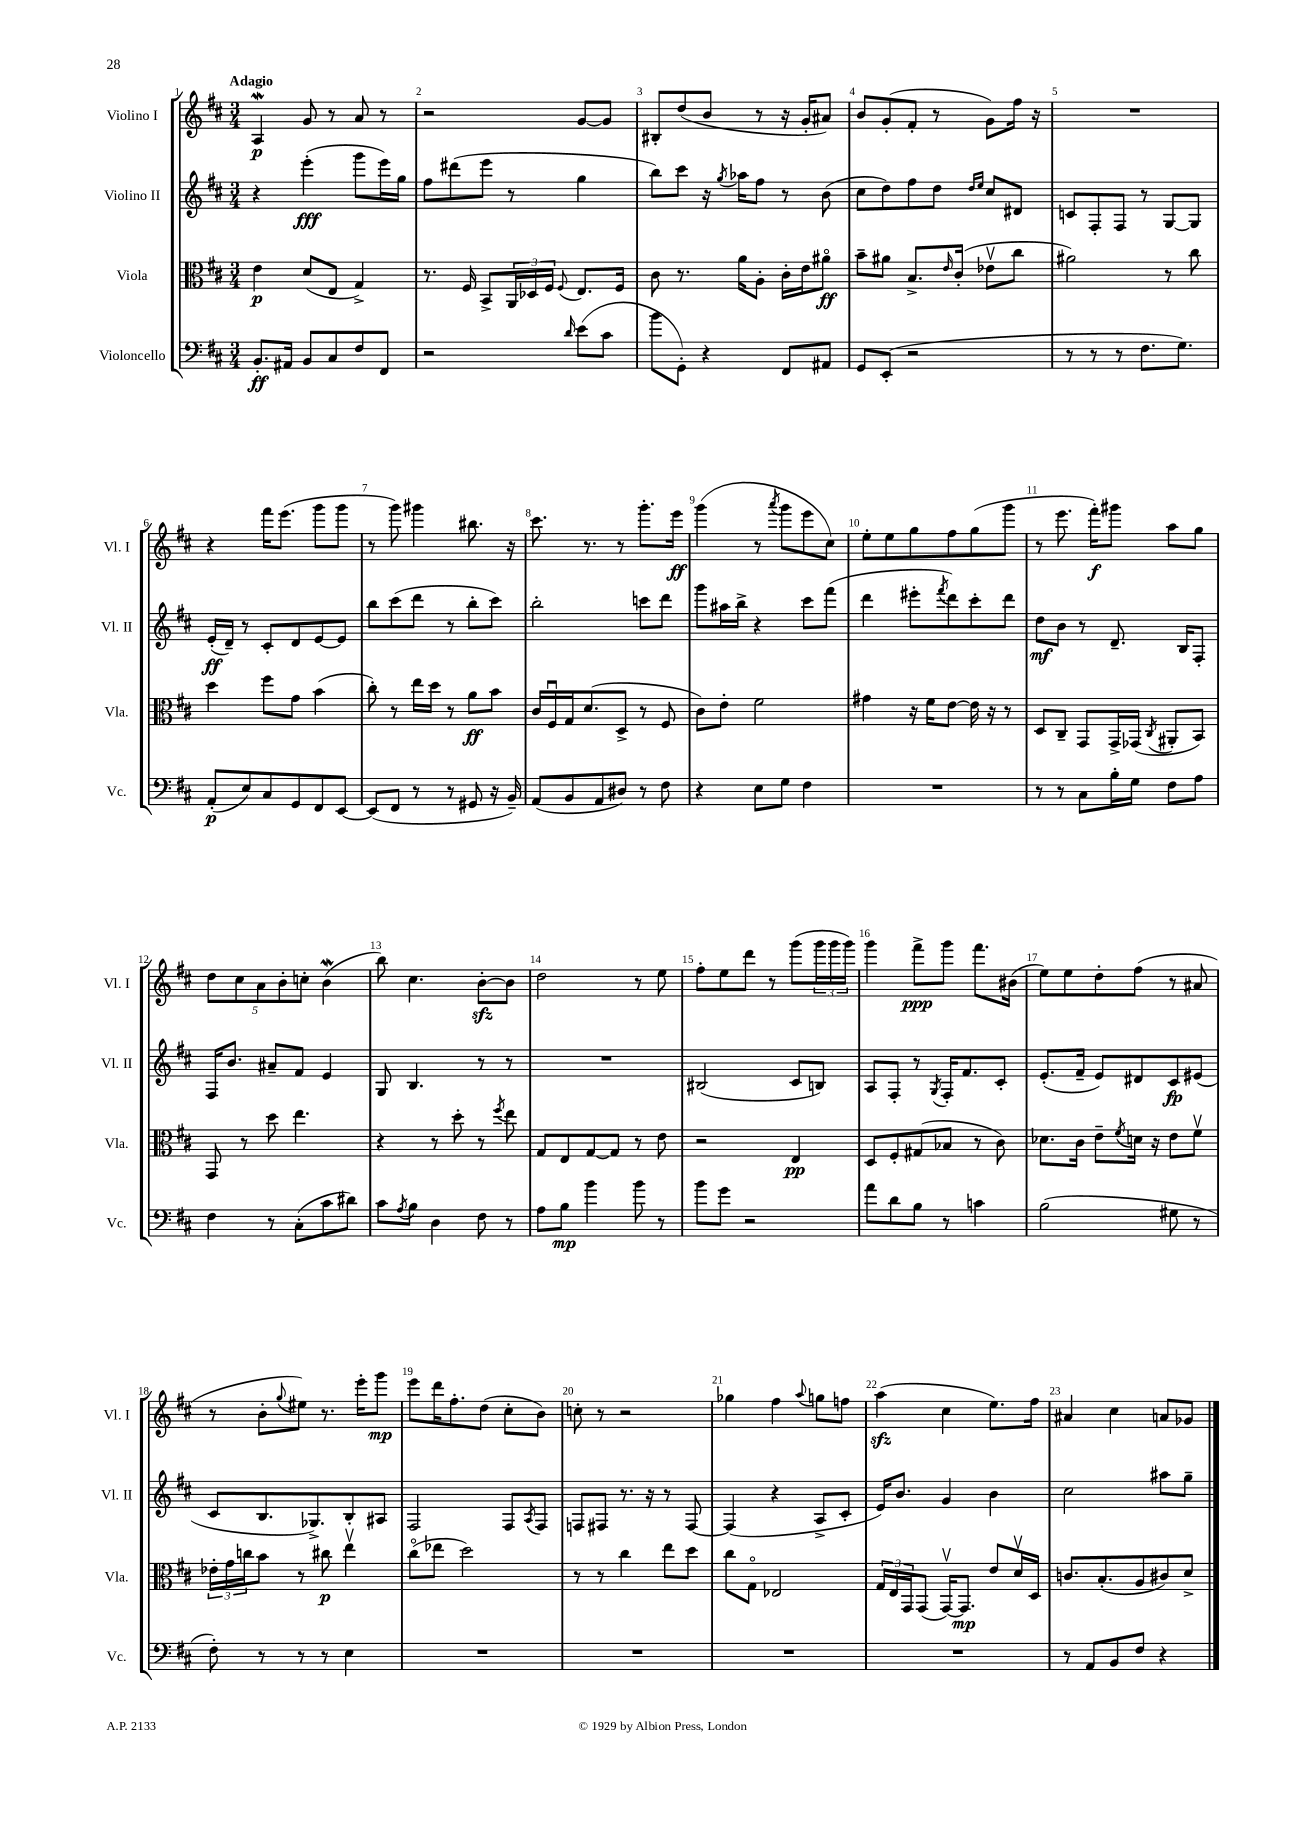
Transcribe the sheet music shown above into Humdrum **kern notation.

**kern	**dynam	**kern	**dynam	**kern	**dynam	**kern	**dynam
*part4	*part4	*part3	*part3	*part2	*part2	*part1	*part1
*staff4	*staff4	*staff3	*staff3	*staff2	*staff2	*staff1	*staff1
*I"Violoncello	*	*I"Viola	*	*I"Violino II	*	*I"Violino I	*
*I'Vc.	*	*I'Vla.	*	*I'Vl. II	*	*I'Vl. I	*
*clefF4	*	*clefC3	*	*clefG2	*	*clefG2	*
*k[f#c#]	*	*k[f#c#]	*	*k[f#c#]	*	*k[f#c#]	*
*M3/4	*	*M3/4	*	*M3/4	*	*M3/4	*
=1	=1	=1	=1	=1	=1	=1	=1
!	!	!	!	!	!	!LO:TX:a:B:t=Adagio	!
8.BB'/L	ff	4e\	p	4r	.	4AW/	p
16AA#X/Jk	.	.	.	.	.	.	.
8BB/L	.	(8d/L	.	(4eee'\	fff	8g/	.
8C#/	.	8E/J	.	.	.	8r	.
8F#/	.	4G^/)	.	8ggg\L	.	8a/	.
8FF#/J	.	.	.	16eee\L)	.	8r	.
.	.	.	.	16gg\JJ	.	.	.
=2	=2	=2	=2	=2	=2	=2	=2
2r	.	8.r	.	8ff#\L	.	2r	.
.	.	.	.	(8ddd#X\	.	.	.
.	.	16F#/	.	.	.	.	.
.	.	8BB^/L	.	8eee\J	.	.	.
.	.	24AA/L	.	8r	.	.	.
.	.	24D-X/	.	.	.	.	.
.	.	24F#/JJ	.	.	.	.	.
16qqd/	.	8qqF#/	.	.	.	.	.
(8e\L	.	8.E/L	.	4gg\	.	[8g/L	.
8c#\J	.	.	.	.	.	8g/J]	.
.	.	16F#/Jk	.	.	.	.	.
=3	=3	=3	=3	=3	=3	=3	=3
8b\L	.	8c#\	.	8bb\L)	.	8B#X'/L	.
8GG'\J)	.	8.r	.	8ccc#\J	.	(8dd/	.
4r	.	.	.	16r	.	8b/J	.
.	.	.	.	8qgg/	.	.	.
.	.	16a\KL	.	16aa-X\KL	.	.	.
.	.	8A'\J	.	8ff#\J	.	8r	.
8FF#/L	.	16c#'\LL	.	8r	.	16r	.
.	.	16e\J	.	.	.	16g'/KL	.
8AA#X/J	.	8a#X\J	ff	(8b\	.	8a#X/J)	.
=4	=4	=4	=4	=4	=4	=4	=4
8GG/L	.	8b~\L	.	8cc#\L	.	8b/L	.
(8EE'/J	.	8a#X\J	.	8dd\)	.	(8g'/	.
2r	.	8.B^/L	.	8ff#\	.	8f#'/J	.
.	.	.	.	8dd\J	.	8r	.
.	.	16qqe/	.	.	.	.	.
.	.	(16c#'/Jk	.	.	.	.	.
.	.	.	.	16qqdd/LL	.	.	.
.	.	.	.	16qqee/JJ	.	.	.
.	.	8e-Xv\L	.	8cc#/L	.	8g\L)	.
.	.	8cc#\J	.	8d#X/J	.	16ff#\Jk	.
.	.	.	.	.	.	16r	.
=5	=5	=5	=5	=5	=5	=5	=5
8r	.	2a#X\)	.	8cn/L	.	2.r	.
8r	.	.	.	8F#'/	.	.	.
8r	.	.	.	8F#/J	.	.	.
8.F#\L	.	.	.	8r	.	.	.
.	.	8r	.	[8G/L	.	.	.
8.G\J)	.	.	.	.	.	.	.
.	.	8cc#\	.	8G/J]	.	.	.
!!LO:LB:g=z
=6	=6	=6	=6	=6	=6	=6	=6
(8AA'/L	p	4dd\	.	(16e'/LL	ff	4r	.
.	.	.	.	16d~/JJ)	.	.	.
8E/)	.	.	.	8r	.	.	.
8C#/	.	8ff#\L	.	8c#'/L	.	16fff#\KL	.
.	.	.	.	.	.	(8.eee\J	.
8GG/	.	8g\J	.	8d/	.	.	.
8FF#/	.	(4b\	.	[8e/	.	8ggg\L	.
[8EE/J	.	.	.	8e/J]	.	8ggg\J	.
=7	=7	=7	=7	=7	=7	=7	=7
(8EE/L]	.	8cc#'\)	.	8bb\L	.	8r	.
8FF#/J	.	8r	.	(8ccc#\	.	8ggg\)	.
8r	.	16ee\LL	.	8ddd\J	.	4ggg#X\	.
.	.	16dd\JJ	.	.	.	.	.
8r	.	8r	.	8r	.	.	.
8GG#X/	.	8a\L	ff	8bb'\L	.	8.bb#X\	.
16r	.	8b\J	.	8ccc#\J)	.	.	.
16BB~/)	.	.	.	.	.	16r	.
=8	=8	=8	=8	=8	=8	=8	=8
(8AA/L	.	16c#/LL	.	2bb'\	.	8.ccc#\	.
.	.	16F#u/	.	.	.	.	.
8BB/	.	16G/J	.	.	.	.	.
.	.	(8.d/	.	.	.	8.r	.
8AA/	.	.	.	.	.	.	.
8D#X/J)	.	8D^/J	.	.	.	8r	.
8r	.	8r	.	8cccn\L	.	8.ggg'\L	.
8F#\	.	8F#/	.	8ddd\J	.	.	.
.	.	.	.	.	.	16eee\Jk	ff
=9	=9	=9	=9	=9	=9	=9	=9
4r	.	8c#\L)	.	8ggg\L	.	(4ggg\	.
.	.	8e'\J	.	16aa#X\L	.	.	.
.	.	.	.	16bb^\JJ	.	.	.
8E\L	.	2f#\	.	4r	.	8r	.
.	.	.	.	.	.	8qaaa/	.
8G\J	.	.	.	.	.	8ggg\L	.
4F#\	.	.	.	8ccc#\L	.	8eee\	.
.	.	.	.	(8fff#\J	.	8cc#\J)	.
=10	=10	=10	=10	=10	=10	=10	=10
2.r	.	4g#X\	.	4ddd\	.	8ee'\L	.
.	.	.	.	.	.	8ee\	.
.	.	16r	.	8eee#X'\L	.	8gg\	.
.	.	16f#\KL	.	.	.	.	.
.	.	.	.	8qfff#/	.	.	.
.	.	[8e\J	.	8ddd\)	.	8ff#\	.
.	.	16e\]	.	8ccc#'\	.	(8gg\	.
.	.	16r	.	.	.	.	.
.	.	8r	.	8ddd\J	.	8ggg\J	.
=11	=11	=11	=11	=11	=11	=11	=11
8r	.	8D/L	.	8dd\L	mf	8r	.
8r	.	8C#~/J	.	8b\J	.	8.eee\	.
8C#\L	.	8GG/L	.	8r	.	.	.
.	.	.	.	.	.	16fff#'\KL)	f
16B'\L	.	16GG^/L	.	8.d~/	.	8ggg#X\J	.
16G\JJ	.	(16GG-X/JJ	.	.	.	.	.
.	.	8qC#/	.	.	.	.	.
8F#\L	.	8AA#X'/L	.	.	.	8aa\L	.
.	.	.	.	16B/KL	.	.	.
8A\J	.	8BB/J)	.	8F#'/J	.	8gg\J	.
!!LO:LB:g=z
=12	=12	=12	=12	=12	=12	=12	=12
4F#\	.	8GG/	.	16F#/KL	.	10dd\L	.
.	.	.	.	8.b/J	.	.	.
.	.	.	.	.	.	10cc#\	.
.	.	8r	.	.	.	.	.
.	.	.	.	.	.	10a\	.
8r	.	8dd\	.	8a#X~/L	.	.	.
.	.	.	.	.	.	10b'\	.
(8C#'\L	.	4.ee\	.	8f#/J	.	.	.
.	.	.	.	.	.	10ccn'\J	.
8c#\	.	.	.	4e/	.	(4bW\	.
8d#X\J)	.	.	.	.	.	.	.
=13	=13	=13	=13	=13	=13	=13	=13
8c#\L	.	4r	.	8G/	.	8bb\)	.
8qA/	.	.	.	.	.	.	.
8B\J	.	.	.	4.B/	.	4.cc#\	.
4D\	.	8r	.	.	.	.	.
.	.	8dd'\	.	.	.	.	.
8F#\	.	8r	.	8r	.	[8bzz'\L	.
.	.	8qff#/	.	.	.	.	.
8r	.	8ee\	.	8r	.	8b\J]	.
=14	=14	=14	=14	=14	=14	=14	=14
8A\L	.	8G/L	.	2.r	.	2dd\	.
8B\J	mp	8E/	.	.	.	.	.
4b\	.	[8G/	.	.	.	.	.
.	.	8G/J]	.	.	.	.	.
8b\	.	8r	.	.	.	8r	.
8r	.	8e\	.	.	.	8ee\	.
=15	=15	=15	=15	=15	=15	=15	=15
8b\L	.	2r	.	(2B#X/	.	8ff#'\L	.
8g\J	.	.	.	.	.	8ee\	.
2r	.	.	.	.	.	8ddd\J	.
.	.	.	.	.	.	8r	.
.	.	4E/	pp	8c#/L	.	(8ggg\L	.
.	.	.	.	8Bn/J)	.	24ggg\L	.
.	.	.	.	.	.	24ggg\	.
.	.	.	.	.	.	24ggg\JJ)	.
=16	=16	=16	=16	=16	=16	=16	=16
8a\L	.	8D/L	.	8A/L	.	4ggg\	.
8d\	.	8F#'/	.	8F#'/J	.	.	.
8B\J	.	(8G#X/	.	8r	.	8fff#^\L	ppp
.	.	.	.	8qG/	.	.	.
8r	.	8B-X/J	.	16F#'/KL	.	8ggg\J	.
.	.	.	.	8.f#/	.	.	.
4cn\	.	8r	.	.	.	8.fff#\L	.
.	.	8c#\)	.	8c#'/J	.	.	.
.	.	.	.	.	.	(16b#X\Jk	.
=17	=17	=17	=17	=17	=17	=17	=17
(2B\	.	8.d-X\L	.	(8.e'/L	.	8ee\L)	.
.	.	.	.	.	.	8ee\	.
.	.	16c#\Jk	.	16f#~/Jk	.	.	.
.	.	8e~\L	.	8e/L)	.	8dd'\	.
.	.	8qf#/	.	.	.	.	.
.	.	16dn\Jk	.	8d#X/	.	(8ff#\J	.
.	.	16r	.	.	.	.	.
8G#X\	.	8e\L	.	8c#/	fp	8r	.
8r	.	8f#v\J	.	(8e#X/J	.	8a#X/	.
!!LO:LB:g=z
=18	=18	=18	=18	=18	=18	=18	=18
8F#'\)	.	24e-X'\LL	.	8c#/L	.	8r	.
.	.	24g\	.	.	.	.	.
.	.	24ccn\J	.	.	.	.	.
8r	.	8b\J	.	8.B/	.	8b'\L	.
.	.	.	.	.	.	8qqgg/	.
8r	.	8r	.	.	.	8ee#X\J)	.
.	.	.	.	8.G-X^/)	.	.	.
8r	.	8cc#X\	p	.	.	8.r	.
4E\	.	4eev\	.	8B'/	.	.	.
.	.	.	.	.	.	16eee'\KL	.
.	.	.	.	8A#X/J	.	8ggg\J	mp
=19	=19	=19	=19	=19	=19	=19	=19
2.r	.	(8cc#\L	.	2F#/	.	8eee\L	.
.	.	8ee-X\J	.	.	.	16ddd\K	.
.	.	.	.	.	.	8.ff#'\	.
.	.	2dd\)	.	.	.	.	.
.	.	.	.	.	.	(8dd\J	.
.	.	.	.	8F#/L	.	8cc#'\L	.
.	.	.	.	8qA/	.	.	.
.	.	.	.	8F#/J	.	8b\J)	.
=20	=20	=20	=20	=20	=20	=20	=20
2.r	.	8r	.	8Fn/L	.	8ccn'\	.
.	.	8r	.	8F#X/J	.	8r	.
.	.	4cc#\	.	8.r	.	2r	.
.	.	.	.	16r	.	.	.
.	.	8ee\L	.	8r	.	.	.
.	.	8dd\J	.	[8F#/	.	.	.
=21	=21	=21	=21	=21	=21	=21	=21
2.r	.	8cc#\L	.	(4F#/]	.	4gg-X\	.
.	.	8G\J	.	.	.	.	.
.	.	2E-X/	.	4r	.	4ff#\	.
.	.	.	.	.	.	8qqaa/	.
.	.	.	.	8A^/L	.	8ggn\L	.
.	.	.	.	8c#'/J	.	8ffn\J	.
=22	=22	=22	=22	=22	=22	=22	=22
2.r	.	24G/LL	.	16e/KL)	.	(4aazz\	.
.	.	24E/	.	.	.	.	.
.	.	.	.	8.b/J	.	.	.
.	.	24GG/J	.	.	.	.	.
.	.	(8GG/J	.	.	.	.	.
.	.	[16GGv/KL)	.	4g/	.	4cc#\	.
.	.	8.GG/J]	mp	.	.	.	.
.	.	8e/L	.	4b\	.	8.ee\L)	.
.	.	16dv/L	.	.	.	.	.
.	.	16D/JJ	.	.	.	16ff#\Jk	.
=23	=23	=23	=23	=23	=23	=23	=23
8r	.	8.cn/L	.	2cc#\	.	4a#X/	.
8AA/L	.	.	.	.	.	.	.
.	.	(8.B'/	.	.	.	.	.
8BB/	.	.	.	.	.	4cc#\	.
8F#/J	.	8A/	.	.	.	.	.
4r	.	8c#X/)	.	8aa#X\L	.	8an/L	.
.	.	8d^/J	.	8gg~\J	.	8g-X/J	.
==	==	==	==	==	==	==	==
*-	*-	*-	*-	*-	*-	*-	*-
